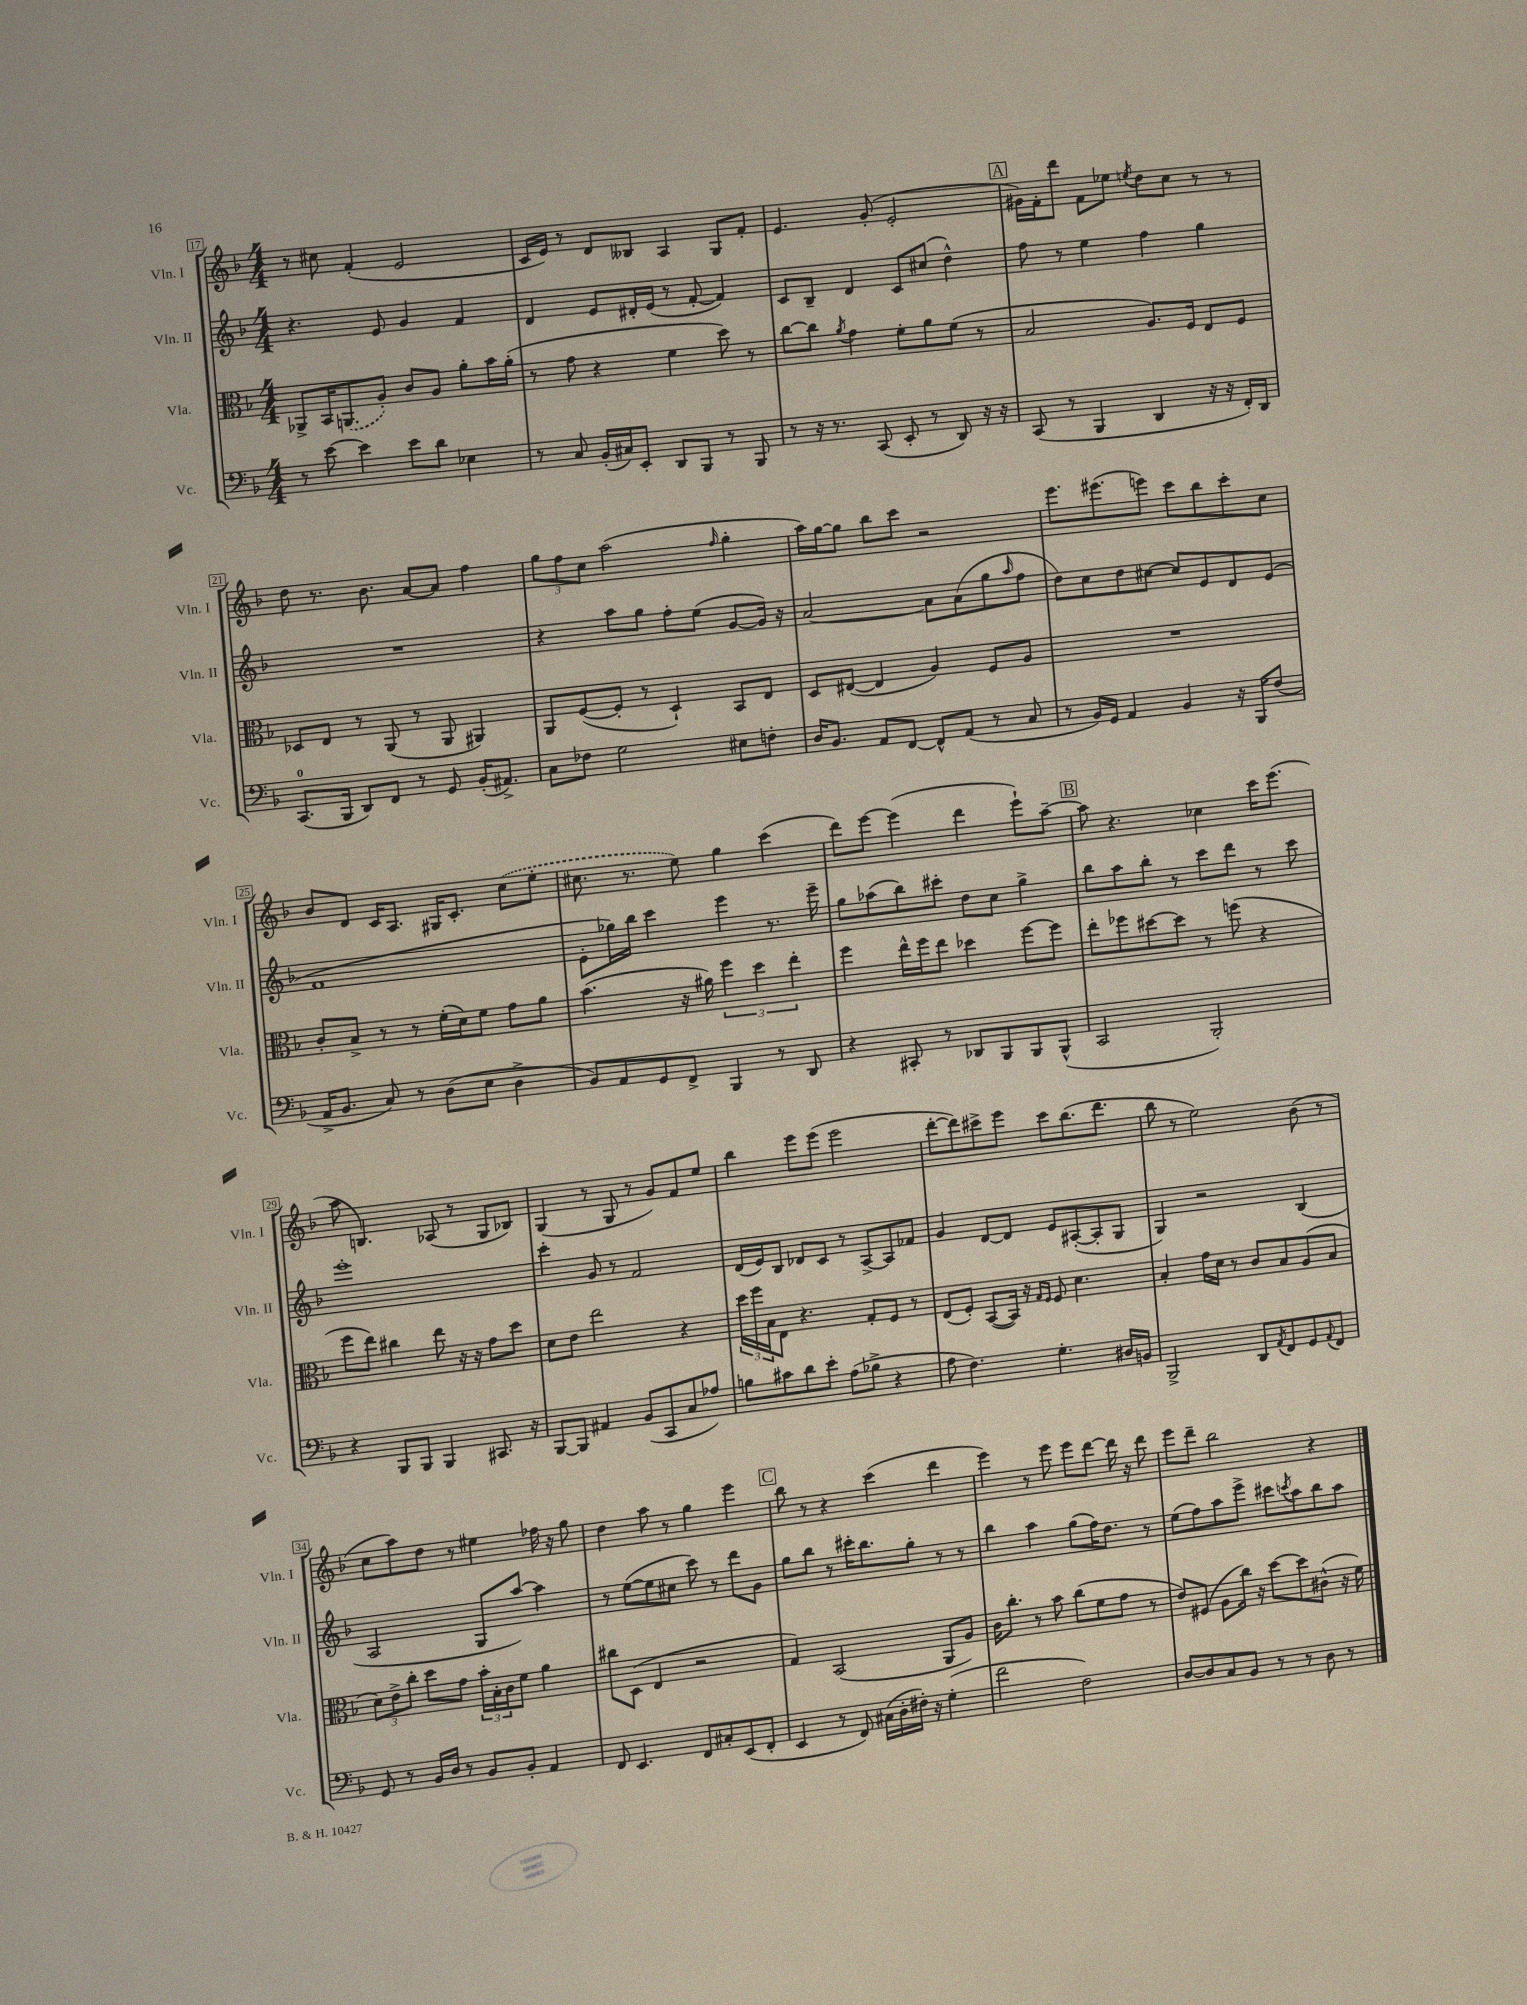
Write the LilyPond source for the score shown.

<<
\new StaffGroup <<
\new Staff = "s0" \with { instrumentName = "Vln. I" shortInstrumentName = "Vln. I" } {
    \clef treble \key f \major \numericTimeSignature \time 4/4
    r8 cis''8 f'4-.( e'2 |
    c'16 e'16) r8 d'8 beses8 a4 g8 f'8-. |
    e'4. g'8-.( e'2-. |
    \mark \markup { \box "A" } gis'16) f'16-. d'''8 f'8 ees''8 \acciaccatura { e''8 } d''8 c''8 r8 r8 |
    d''8 r8. bes'8. a'8~ a'8 f''4 |
    \tuplet 3/2 { g''8 f''8 c''8 } a''2( \grace { f''16 } g''4-. |
    a''16) g''16~ g''8 bes''8 c'''8 r2 |
    e'''8. eis'''8.( e'''8) c'''8 bes''8 c'''8-. c''8 |
    bes'8 d'8 c'16 a8. gis16 c'8.-. \once \slurDashed c''8( e''8-. |
    cis''8. r8. e''8) g''4 c'''4( |
    d'''8) e'''8~ e'''4( d'''4 e'''8-!) a''8~-- |
    \mark \markup { \box "B" } a''8 r4. ces''4 c'''16 e'''8.( |
    a''8 b4.) aes8( r8 g8 bes8) |
    g4( r8 g8 r8 g'8) f'8 e''8 |
    bes''4 e'''8 e'''8( e'''2 |
    d'''8~-. d'''8) cis'''8-> e'''8 cis'''8 bes''8.( d'''8. |
    bes''8 r8 e''2) bes'8( r8 |
    c''8 a''8) d''8 r8 eis''4 fes''16 r16 g''8 |
    d''4 a''8 r8 g''4 e'''4 |
    \mark \markup { \box "C" } bes''8 r8 r4 c'''4( d'''4 |
    e'''4) r8 e'''8 e'''8 d'''8~ d'''16 r16 d'''8 |
    e'''8 d'''8-- bes''2 r4 \bar "|." |
}
\new Staff = "s1" \with { instrumentName = "Vln. II" shortInstrumentName = "Vln. II" } {
    \clef treble \key f \major \numericTimeSignature \time 4/4
    r4. e'8 g'4 f'4 |
    d'4 e'8 dis'16-. e'16( r8 f'8~-. f'4) |
    c'8 bes8-- d'4 c'8 cis''8( d''4-^) |
    \mark \markup { \box "A" } f''8 r8 e''4 f''4 g''4 |
    R1 |
    r4 a''8 g''8 f''8-. e''8( g'8~ g'16) r16 |
    a'2~ a'8 a'8( g''8 \grace { a''16 } f''8 |
    d''8) c''8 d''8 cis''8~ cis''8 e'8 d'8 e'8( |
    f'1 |
    e'8-. ges''16) bes''16 c'''4 e'''4 r8. e'''16-- |
    g''8 aes''8( bes''8) cis'''8-. d''8 c''8 g''4-> |
    \mark \markup { \box "B" } bes''8 a''8 bes''8-. r8 c'''8 d'''8 r8 c'''8 |
    e'''1-. |
    c'''4-. g'8 r8 f'2 |
    d'16( e'16) bes8 des'8 c'8 r8 a8~-> a8 fes'8 |
    g'4 d'8~ d'8 e'8 ais8~-.( ais8-. g8 |
    g4) r2 bes4( |
    a2 g8 a''8~) a''4 |
    r8 e''8~( e''8 cis''8 c'''8) r8 d'''8 g'8 |
    \mark \markup { \box "C" } g''8 bes''8 r8 cis'''16-. bes''8. g''8-. r8 r8 |
    bes''4 a''4 g''8( f''16) d''8. r8 |
    e''8( f''8) a''8 e'''8-> cis'''8 \acciaccatura { c'''8 } a''8 bes''8 a''8 \bar "|." |
}
\new Staff = "s2" \with { instrumentName = "Vla." shortInstrumentName = "Vla." } {
    \clef alto \key f \major \numericTimeSignature \time 4/4
    aes,8-> bes,16 \once \slurDashed a,8.( a8-.) c'8 a8 a'8-. bes'16 a'16-.( |
    r8 g'8 r4 f'4 d''8) r8 |
    c''8~ c''8 \acciaccatura { a'8 } g'4 f'8-. a'8 f'8( r8 |
    \mark \markup { \box "A" } bes2 a8.) f16 e8 f8 |
    des8 e8 r8 a,8( r8 a,8 ais,4) |
    a,8 f8~( f8-. r8 d4-!) bes,8 e8 |
    d8 eis8~( eis4 a4) f8 a8 |
    R1 |
    c'8-. bes8-> r8 r8 f'16-.( d'16) f'8 g'8 a'8 |
    bes'4.( r16 ais'16) \tuplet 3/2 { f''4 d''4 e''4-. } |
    f''4 e''16-^ f''16 e''8 des''4 f''8~ f''8 |
    \mark \markup { \box "B" } e''8-. fes''8 dis''8~ dis''8 r8 f''8( r4 |
    f''8 e''8) cis''4 e''8 r16 r16 g'8 d''8 |
    d'8 e'8 e''2 r4 |
    \tuplet 3/2 { d''16 f''16 bes16 } e8 r4. g8-. f8 r8 |
    e8( f8-.) bes,8~( bes,16) r16 \grace { g16 f16 } f8 d'4. |
    bes4-. g'16 d'16 r8 c'8 bes8 a8( bes8 |
    \tuplet 3/2 { d'8) e'8-> c''8-. } d''8 g'8 \tuplet 3/2 { bes'16-. bes16-. c'16 } f'8 a'4 |
    cis''8 d8( e4 r2 |
    \mark \markup { \box "C" } g4) bes,2( a,8 a8) |
    c'16 c''8.-. r8 bes'8 c''8( f'8 g'8 r8 |
    e'8) fis8( a8 c''16) r16 d''8~ d''8 cis'8-^( r16 f'16) \bar "|." |
}
\new Staff = "s3" \with { instrumentName = "Vc." shortInstrumentName = "Vc." } {
    \clef bass \key f \major \numericTimeSignature \time 4/4
    r8 e'8~ e'4 e'8 d'8 ees4 |
    r8 c8 bes,16-.( cis16) e,8-. d,8 bes,,8 r8 bes,,8 |
    r8 r16 r8. c,8( e,8-. r8 d,8) r16 r16 |
    \mark \markup { \box "A" } c,8( r8 bes,,4 d,4 r16 r16 f,16-.) d,16 |
    c,8.-0( bes,,16 d,8) f,8 r8 g,8 bes,16-.( ais,8.->) |
    c8 fes8 g2 eis8 f8-. |
    d16 bes,8. a,8 f,8~ f,8-^ a,8( r8 c8 |
    r8 bes,16) g,16 a,4 bes,4 r16 bes,,16 f8( |
    a,16-> bes,8. c8) r8 d8( e8 d4-> |
    bes,8) a,8 g,8 f,8-> bes,,4 r8 d,8 |
    r4 cis,8-. r8 des,8 bes,,8 bes,,8 bes,,8-^( |
    \mark \markup { \box "B" } c,2 bes,,2-.) |
    r4 bes,,8 bes,,8 bes,,4 cis,8. r16 |
    bes,,8~ bes,,8 ais,4 bes,8( c,8 c8 aes8) |
    b8 cis'8 d'8 e'8-. a8( bes8-> r4 |
    a8 f4.) g4.-. dis16 b,16 |
    bes,,2-> d,8 \acciaccatura { a,8 } f,8 g,8 \appoggiatura { a,8 } f,8 |
    g,8 r8 bes,16 d16 r8 bes,8 bes,8-. a,4 |
    f,8 e,4. f,8 cis8-. e,8( f,8-. |
    \mark \markup { \box "C" } e,4 r8 f,8) cis16( d16-. fis16-.) r16 g4-.( |
    f'2 f2) |
    d8~ d8 c8 bes,8 r8 r8 d8 r8 \bar "|." |
}
>>
>>
\layout { \context { \Score currentBarNumber = #17 \override BarNumber.stencil = #(make-stencil-boxer 0.1 0.3 ly:text-interface::print) } }
